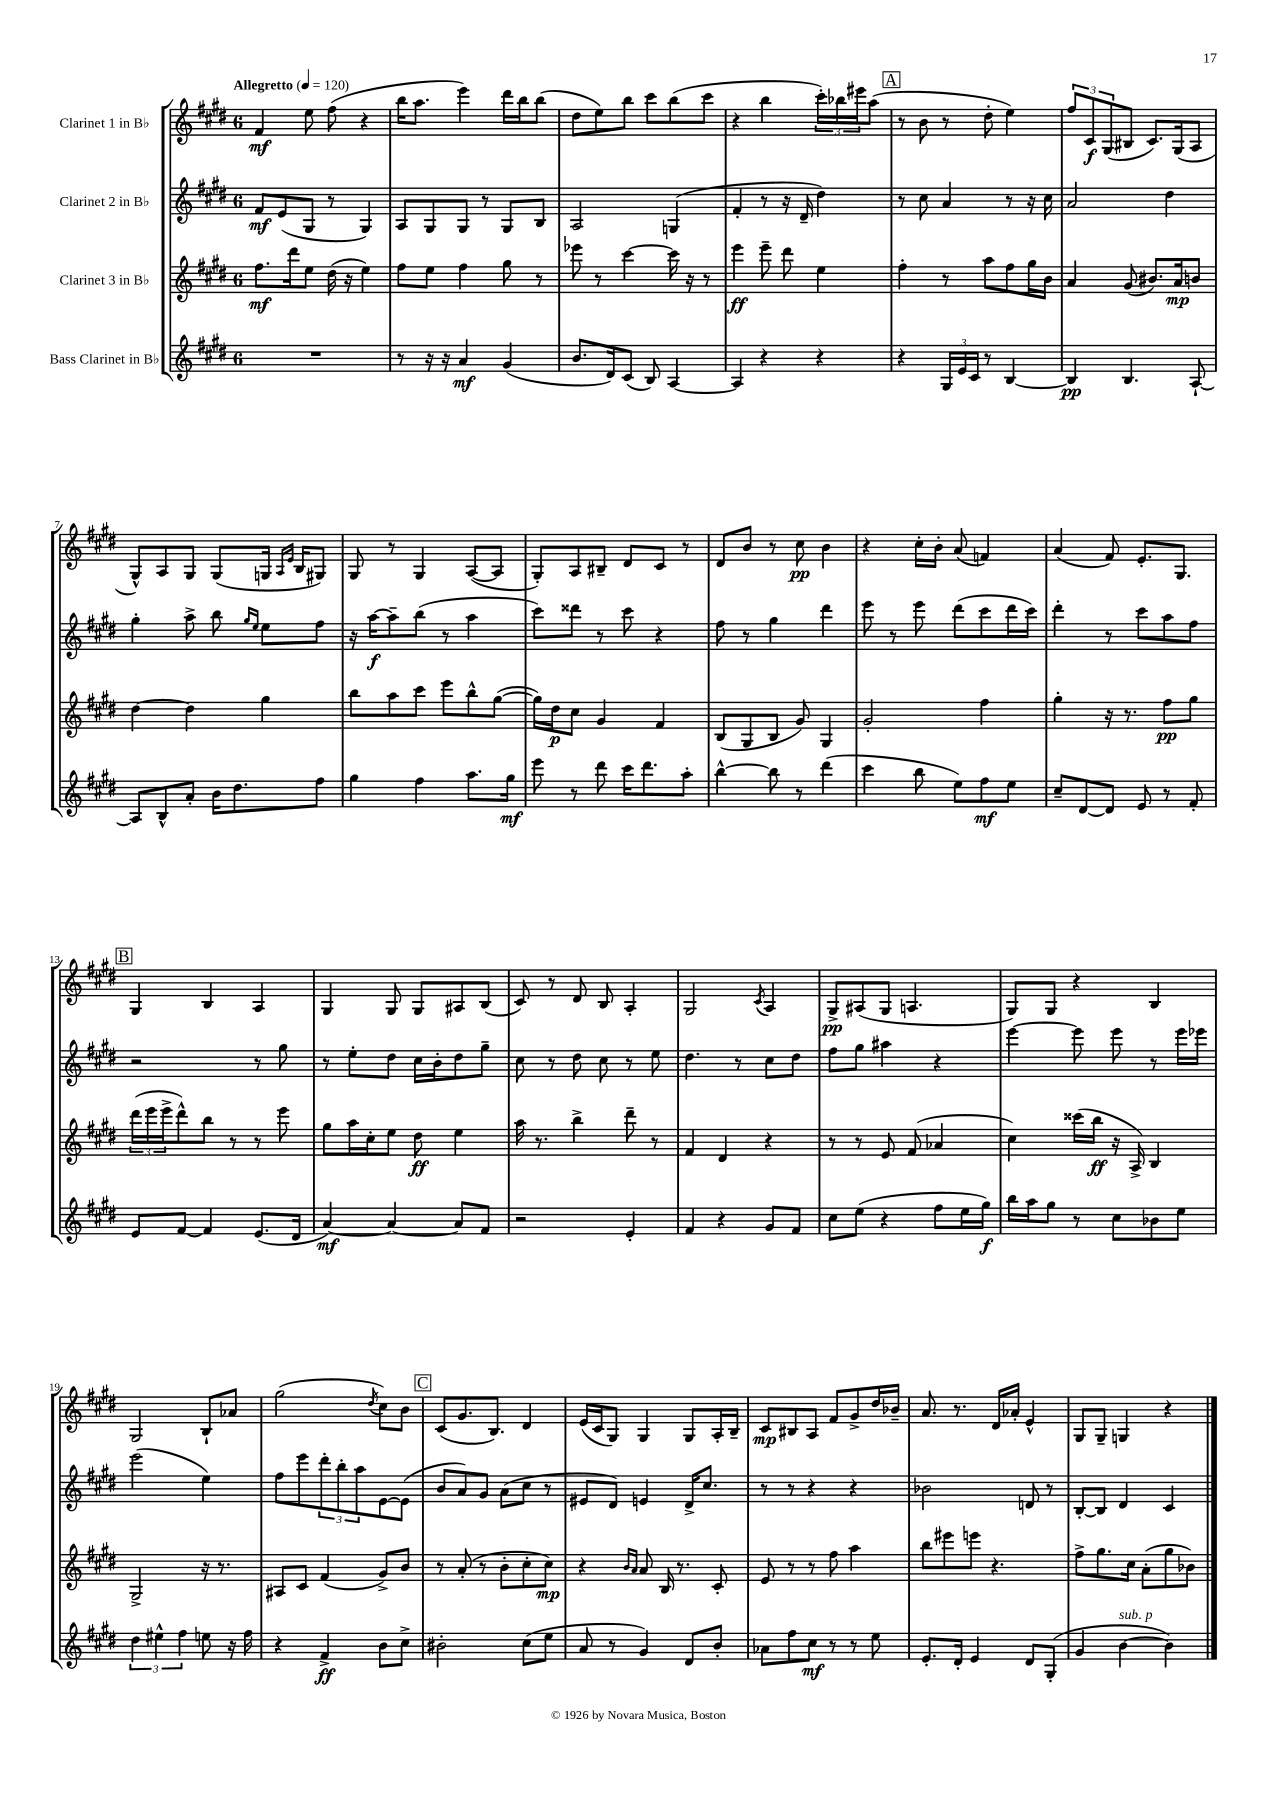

**kern	**kern	**kern	**kern
*staff4	*staff3	*staff2	*staff1
*clefG2	*clefG2	*clefG2	*clefG2
*k[f#c#g#d#]	*k[f#c#g#d#]	*k[f#c#g#d#]	*k[f#c#g#d#]
*M6/8	*M6/8	*M6/8	*M6/8
*MM120	*MM120	*MM120	*MM120
2.r	8.ff#	8f#	4f#
.	.	(8e	.
.	16ddd#	.	.
.	8ee	8G#	8ee
.	(16dd#	8r	(8ff#
.	16r	.	.
.	4ee)	4G#)	4r
=	=	=	=
8r	8ff#	8A	16bb
.	.	.	8.aa
16r	8ee	8G#	.
16r	.	.	.
4a	4ff#	8G#	4eee)
.	.	8r	.
(4g#	8gg#	8G#	16ddd#
.	.	.	16bb
.	8r	8B	(8bb
=	=	=	=
8.b	8eee-	2A	8dd#
.	8r	.	8ee)
16d#)	.	.	.
(8c#	[4ccc#	.	8bb
8B)	.	.	8ccc#
[4A	16ccc#]	(4G	(8bb
.	16r	.	.
.	8r	.	8ccc#
=	=	=	=
4A]	4eee	4f#'	4r
4r	8eee~	8r	4bb
.	8ddd#	16r	.
.	.	16d#~	.
4r	4ee	4dd#)	24ccc#')
.	.	.	24bb-
.	.	.	24eee#
.	.	.	(8aa
=	=	=	=
4r	4ff#'	8r	8r
.	.	8cc#	8b
24G#	8r	4a	8r
24e	.	.	.
24c#	.	.	.
8r	8aa	.	8dd#'
[4B	8ff#	8r	4ee)
.	16gg#	16r	.
.	16b	16cc#	.
=	=	=	=
4B]	4a	2a	12ff#
.	.	.	12c#
.	.	.	(12G#
4.B	(8g#	.	8B#
.	8.b#)	.	8.c#)
.	.	4dd#	.
.	16a	.	(16G#
[8A`	8b	.	8A
=	=	=	=
8A]	[4dd#	4gg#'	8G#^^)
8B^^	.	.	8A
8a'	4dd#]	8aa^	8G#
16b	.	8bb	(8G#
8.dd#	.	.	.
.	.	16qqgg#	.
.	.	16qqee	.
.	4gg#	8ee	16G
.	.	.	16qqA
.	.	.	16qqe
.	.	.	16B
8ff#	.	8ff#	8G#)
=	=	=	=
4gg#	8bb	16r	8G#
.	.	[16aa	.
.	8aa	8aa~]	8r
4ff#	8ccc#	(8bb	4G#
.	8eee	8r	.
8.aa	8bb^^	4aa	([8A
.	([8gg#	.	8A]
16gg#	.	.	.
=	=	=	=
8eee	16gg#])	8ccc#)	8G#')
.	16dd#	.	.
8r	8cc#	8ddd##	8A
8ddd#	4g#	8r	8B#~
16ccc#	.	8ccc#	8d#
8.ddd#	.	.	.
.	4f#	4r	8c#
8aa'	.	.	8r
=	=	=	=
[4bb^^	(8B	8ff#	8d#
.	8G#	8r	8b
8bb]	8B	4gg#	8r
8r	8g#)	.	8cc#
(4ddd#	4G#	4ddd#	4b
=	=	=	=
4ccc#	2g#'	8eee	4r
.	.	8r	.
8bb	.	8eee	16cc#'
.	.	.	16b'
8ee)	.	(8ddd#	(8a
8ff#	4ff#	8ccc#	4f)
8ee	.	16ddd#	.
.	.	16ccc#)	.
=	=	=	=
8cc#~	4gg#'	4ddd#'	(4a
[8d#	.	.	.
8d#]	16r	8r	8f#)
.	8.r	.	.
8e	.	8ccc#	8.e'
8r	8ff#	8aa	.
.	.	.	8.G#
8f#'	8gg#	8ff#	.
=	=	=	=
8e	(24ddd#	2r	4G#
.	24eee	.	.
.	24eee^	.	.
[8f#	8ddd#^^)	.	.
4f#]	8bb	.	4B
.	8r	.	.
(8.e	8r	8r	4A
.	8eee	8gg#	.
16d#	.	.	.
=	=	=	=
[4a)	8gg#	8r	4G#
.	16aa	8ee'	.
.	16cc#'	.	.
4a_	8ee	8dd#	8G#
.	8dd#	16cc#	8G#
.	.	16b'	.
8a]	4ee	8dd#	8A#
8f#	.	8gg#~	(8B
=	=	=	=
2r	16aa	8cc#	8c#)
.	8.r	.	.
.	.	8r	8r
.	4bb^	8dd#	8d#
.	.	8cc#	8B
4e'	8ddd#~	8r	4A'
.	8r	8ee	.
=	=	=	=
4f#	4f#	4.dd#	2G#
4r	4d#	.	.
.	.	8r	.
.	.	.	8qc#
8g#	4r	8cc#	4A
8f#	.	8dd#	.
=	=	=	=
8cc#	8r	8ff#	8G#^
(8ee	8r	8gg#	(8A#
4r	8e	4aa#	8G#
.	(8f#	.	4.A
8ff#	4a-	4r	.
16ee	.	.	.
16gg#)	.	.	.
=	=	=	=
16bb	4cc#)	[4eee	8G#)
16aa	.	.	.
8gg#	.	.	8G#
8r	(16ccc##	8eee]	4r
.	16bb	.	.
8cc#	16r	8eee	.
.	16A^)	.	.
8b-	4B	8r	4B
8ee	.	16eee	.
.	.	16eee-	.
=	=	=	=
6dd#	2G#^	(2eee	2G#
6ee#^^	.	.	.
6ff#	.	.	.
8ee	16r	4ee)	8B`
.	8.r	.	.
16r	.	.	8a-
16ff#	.	.	.
=	=	=	=
4r	8A#	8ff#	(2gg#
.	8c#	8eee	.
4f#^	(4f#	12ddd#'	.
.	.	12bb'	.
.	.	12aa	.
.	.	.	8qdd#
8b	8g#^)	[8e	8cc#)
8cc#^	8b	(8e]	8b
=	=	=	=
2b#'	8r	8b	(8c#
.	(8a'	8a)	8.g#
.	8r	8g#	.
.	.	.	8.B)
.	8b'	(8a	.
(8cc#	8cc#'	8cc#	4d#
8ee	8cc#)	8r	.
=	=	=	=
8a	4r	8e#	(16e
.	.	.	16c#
8r	.	8d#)	8G#)
.	16qqb	.	.
.	16qqa	.	.
4g#)	8a	4e	4G#
.	16B	.	.
.	8.r	.	.
8d#	.	16d#^	8G#
.	.	8.cc#	.
8b'	8c#'	.	16A'
.	.	.	16B~
=	=	=	=
8a-	8e	8r	8c#
8ff#	8r	8r	8B#
8cc#	8r	4r	8A
8r	8ff#	.	8f#
8r	4aa	4r	8g#^
8ee	.	.	16dd#
.	.	.	16b-~
=	=	=	=
8.e'	8bb	2b-	8.a
.	8eee#	.	.
16d#'	.	.	8.r
4e	8eee	.	.
.	4.r	.	16d#
.	.	.	16a-'
8d#	.	8d	4e^^
(8G#'	.	8r	.
=	=	=	=
4g#	8ff#^	[8B'	8G#
.	8.gg#	8B]	8G#~
[4b	.	4d#	4G
.	16cc#	.	.
.	(8a'	.	.
4b])	8gg#	4c#	4r
.	8b-)	.	.
==	==	==	==
*-	*-	*-	*-
